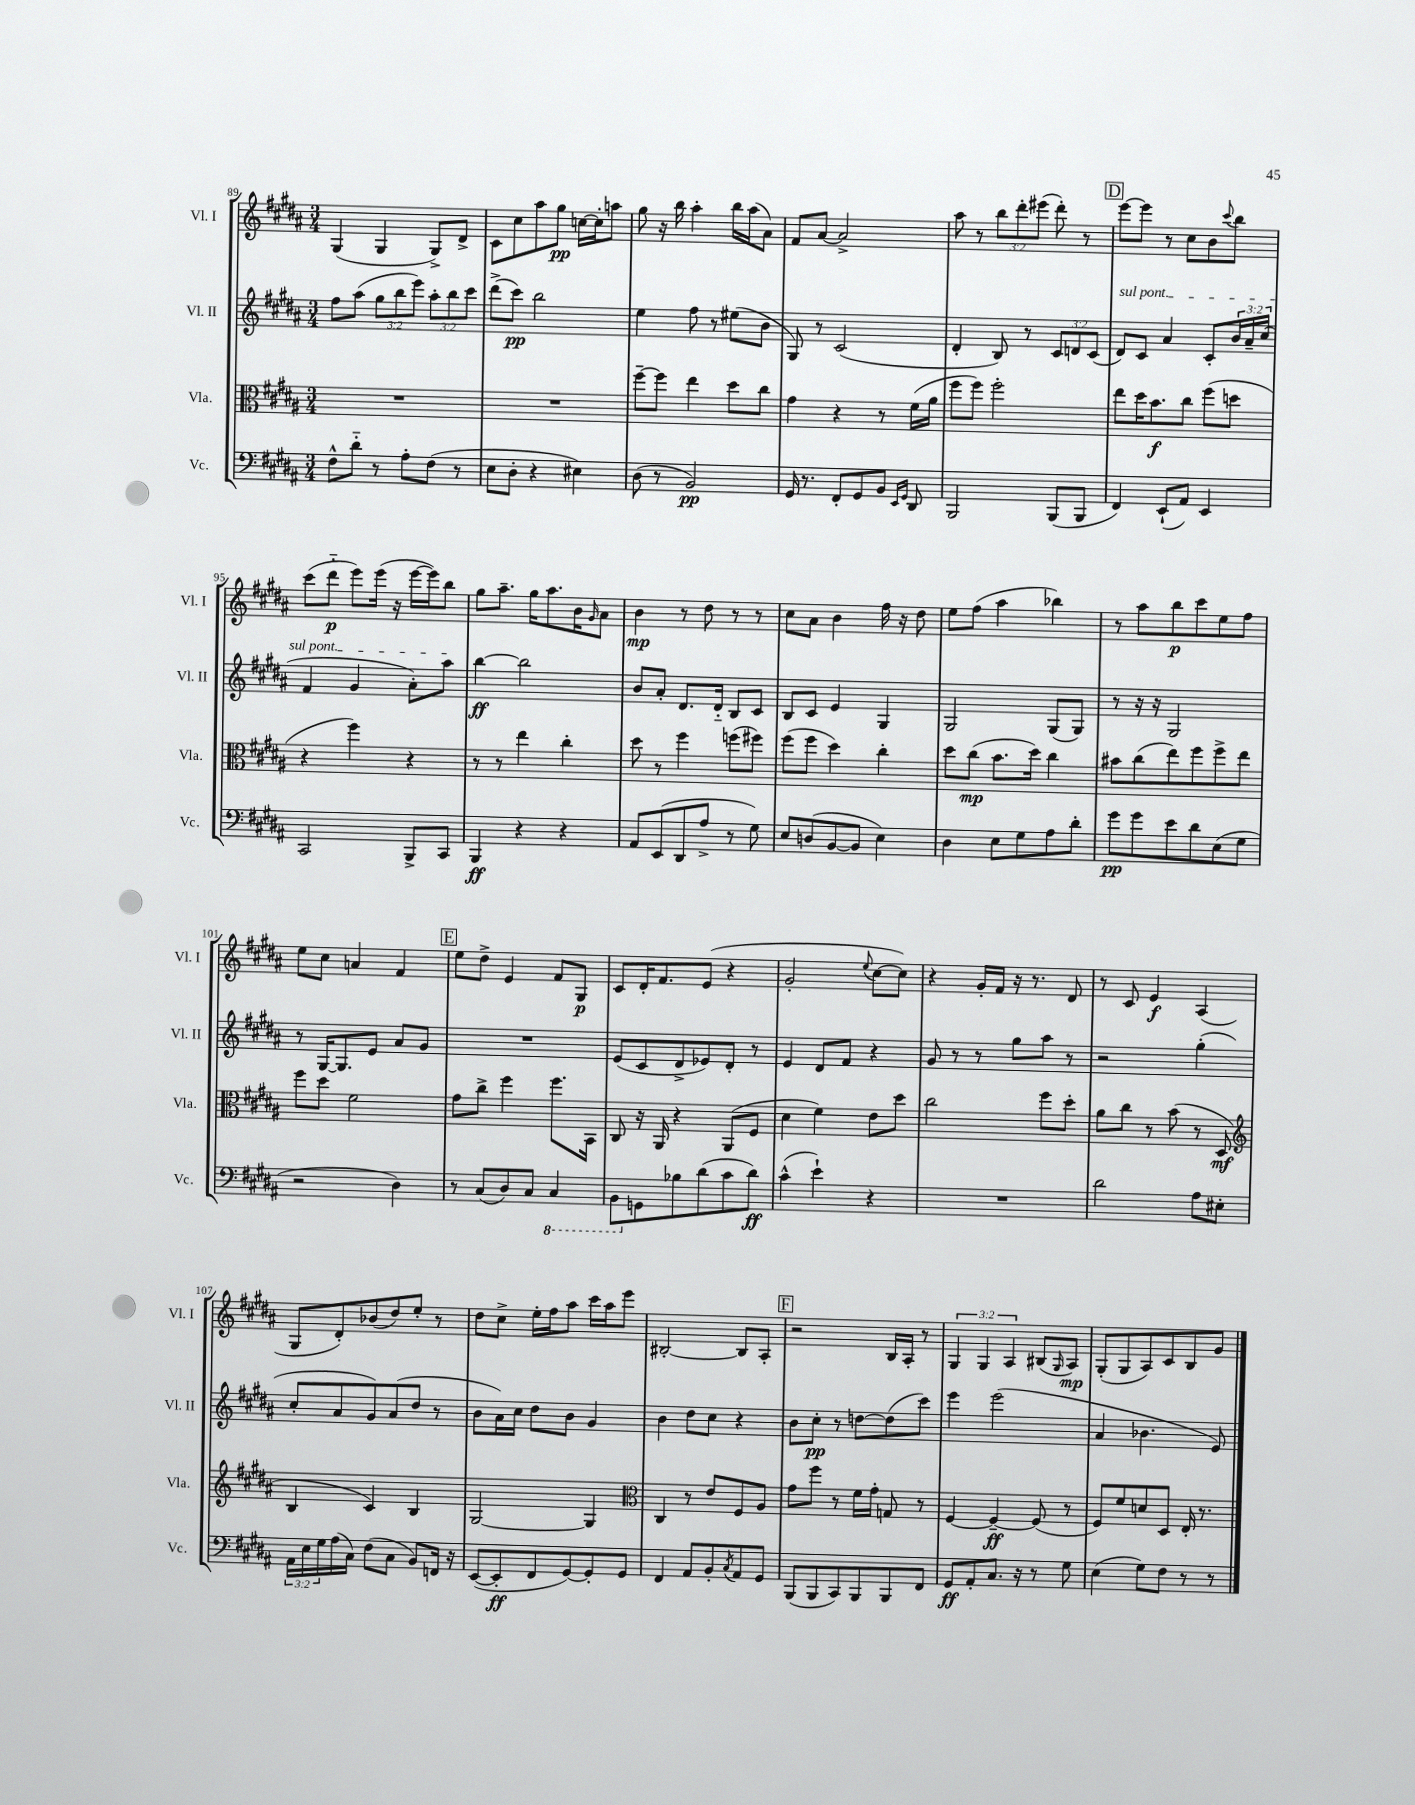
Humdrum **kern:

**kern	**kern	**kern	**kern
*staff4	*staff3	*staff2	*staff1
*clefF4	*clefC3	*clefG2	*clefG2
*k[f#c#g#d#a#]	*k[f#c#g#d#a#]	*k[f#c#g#d#a#]	*k[f#c#g#d#a#]
*M3/4	*M3/4	*M3/4	*M3/4
8F#^^	2.r	8ff#	(4G#
8d#'~	.	(8aa#	.
8r	.	12gg#	4G#
.	.	12bb	.
8A#'	.	.	.
.	.	12eee)	.
(8F#	.	12aa#'	8G#^)
.	.	12bb	.
8r	.	.	8d#^
.	.	12ccc#	.
=	=	=	=
8E	2.r	(8ddd#^	8c#
8D#'	.	8ccc#)	8cc#
4r	.	2bb	8aa#
.	.	.	8gg#
4E#)	.	.	[16cc
.	.	.	16cc']
.	.	.	8aa
=	=	=	=
(8D#	[8ff#~	4ee	8gg#
8r	8ff#]	.	16r
.	.	.	16bb
2BB)	4ee	8ff#	4aa#'
.	.	8r	.
.	8dd#	(8ee#	16bb
.	.	.	(16aa#
.	8cc#	8b	8a#)
=	=	=	=
16GG#	4g#	8G#)	8f#
8.r	.	.	.
.	.	8r	[8a#
8FF#'	4r	(2c#	2a#^]
8GG#	.	.	.
8BB	8r	.	.
16qqEE	.	.	.
16qqGG#	.	.	.
8DD#	(16f#	.	.
.	16a#	.	.
=	=	=	=
2BBB	8ff#	4d#'	8aa#
.	8ff#)	.	8r
.	2ff#'	8B)	12bb
.	.	.	12ddd#'
.	.	8r	.
.	.	.	(12eee#
(8BBB	.	12c#	8ddd#')
.	.	12d	.
8BBB	.	.	8r
.	.	(12c#	.
=	=	=	=
4FF#)	8ee	8d#)	[8eee
.	16dd#	8c#	8eee]
.	8.b	.	.
(8EE`	.	4a#	8r
8AA#)	8cc#	.	8cc#
4EE	(8ff#	8c#'	8b
.	.	.	8qqccc#
.	8dd	24b	8bb
.	.	24a#~	.
.	.	(24cc#	.
=	=	=	=
2CC#	4r	4f#	(8ccc#
.	.	.	8ddd#'~
.	4ff#)	4g#	8eee)
.	.	.	(16eee
.	.	.	16r
8BBB^	4r	8a#')	[16eee
.	.	.	16eee])
8CC#	.	8aa#	8bb
=	=	=	=
4BBB	8r	[4bb	8gg#
.	8r	.	8.aa#~
4r	4ee	2bb]	.
.	.	.	16gg#
.	.	.	8.aa#
4r	4cc#'	.	.
.	.	.	16b
.	.	.	16qqg#
.	.	.	8a#
=	=	=	=
8AA#	8dd#	8b	4b
(8EE	8r	8a#'	.
8DD#	4ff#	8.d#	8r
8A#^	.	.	8dd#
.	.	16d#'~	.
8r	(8ff	8B	8r
8G#)	8ff#)	8c#	8r
=	=	=	=
8E	(8ff#	8B	8cc#
(8D	8ff#	8c#	8a#
[8BB	4dd#)	4e	4b
8BB]	.	.	.
4E)	4cc#'	4G#	16ff#
.	.	.	16r
.	.	.	8dd#
=	=	=	=
4D#	8dd#	2G#	8ee
.	(8cc#	.	(8ff#
8E	8.b	.	4aa#
8G#	.	.	.
.	16dd#)	.	.
8A#	4cc#	(8G#	4bb-)
8d#'	.	8G#)	.
=	=	=	=
8g#	8b#	8r	8r
8g#	(8cc#	16r	8aa#
.	.	16r	.
8e	8ee)	2G#	8bb
8d#	8ff#	.	8ccc#
(8E	8ff#^	.	8ee
8G#	8ee	.	8ff#
=	=	=	=
2r	8ff#	8r	8ee
.	8dd#	[16G#	8cc#
.	.	8.G#]	.
.	2f#	.	4a
.	.	8e	.
4D#)	.	8a#	4f#
.	.	8g#	.
=	=	=	=
8r	8g#	2.r	8ee
(8C#	8cc#^	.	8dd#^
8D#)	4ff#	.	4e
8C#	.	.	.
4CC#	8.ff#	.	8f#
.	.	.	8G#
.	16BB	.	.
=	=	=	=
8BBB	8C#	(8e	8c#
8GG	16r	8c#	16d#'
.	16AA#	.	8.f#
8B-	4r	8d#^	.
(8d#	.	8e-)	(8e
8c#	(8AA#	8d#'	4r
8d#)	8F#	8r	.
=	=	=	=
(4c#^^	4d#	4e	2g#'
4e`)	4f#)	8d#	.
.	.	8f#	.
.	.	.	8qqee
4r	8e	4r	[8cc#
.	8dd#	.	8cc#])
=	=	=	=
2.r	2cc#	8g#	4r
.	.	8r	.
.	.	8r	16g#'
.	.	.	16f#
.	.	8gg#	16r
.	.	.	8.r
.	8ff#	8aa#	.
.	8dd#'	8r	8d#
=	=	=	=
2d#	8a#	2r	8r
.	8cc#	.	8c#
.	8r	.	4e
.	(8b	.	.
8A#	8r	(4gg#'	(4A#
8E#'	8D#	.	.
=	=	=	=
*	*clefG2	*	*
24AA#	4B	8cc#'	8G#
24E	.	.	.
24G#	.	.	.
(16A#	.	8a#	8d#')
16C#)	.	.	.
(8F#	4c#)	8g#)	(8b-
8C#	.	(8a#	8dd#)
8BB)	4B	8dd#	8ee'
16FF	.	8r	8r
16r	.	.	.
=	=	=	=
([8EE	[2G#	8b	8dd#
8EE']	.	16a#)	8cc#^
.	.	16cc#	.
8FF#	.	8dd#	16ee'
.	.	.	16ff#
[8GG#)	.	8b	8aa#
8GG#']	4G#]	4g#	16ccc#
.	.	.	16aa#
8GG#	.	.	8eee
=	=	=	=
*	*clefC3	*	*
4FF#	4C#	4b	[2B#'
8AA#	8r	8dd#	.
8BB'	8e	8cc#	.
8qC#	.	.	.
8AA#	8F#	4r	8B#]
8GG#	8A#	.	8A#'
=	=	=	=
(8BBB	8g#	8b	2r
8BBB	8ff#	8cc#'	.
8CC#)	8r	8r	.
8BBB	16f#	[8dd	.
.	16g#'	.	.
8BBB	8G	(8dd]	16B
.	.	.	16A#'
8FF#	8r	8ccc#)	8r
=	=	=	=
8GG#	[4F#	4eee	6G#
8AA#'	.	.	.
.	.	.	6G#
8.C#	4F#~_	(2eee	.
.	.	.	6A#
16r	.	.	.
8r	(8F#]	.	(8B#
.	.	.	16qqG#
8G#	8r	.	8A#)
=	=	=	=
(4E	8F#)	4a#	(8G#'
.	8f#	.	8G#
8G#)	8d	4.b-	8A#)
8F#	8D#	.	8c#
8r	16E'	.	8B
.	8.r	.	.
8r	.	8e)	8g#
==	==	==	==
*-	*-	*-	*-
